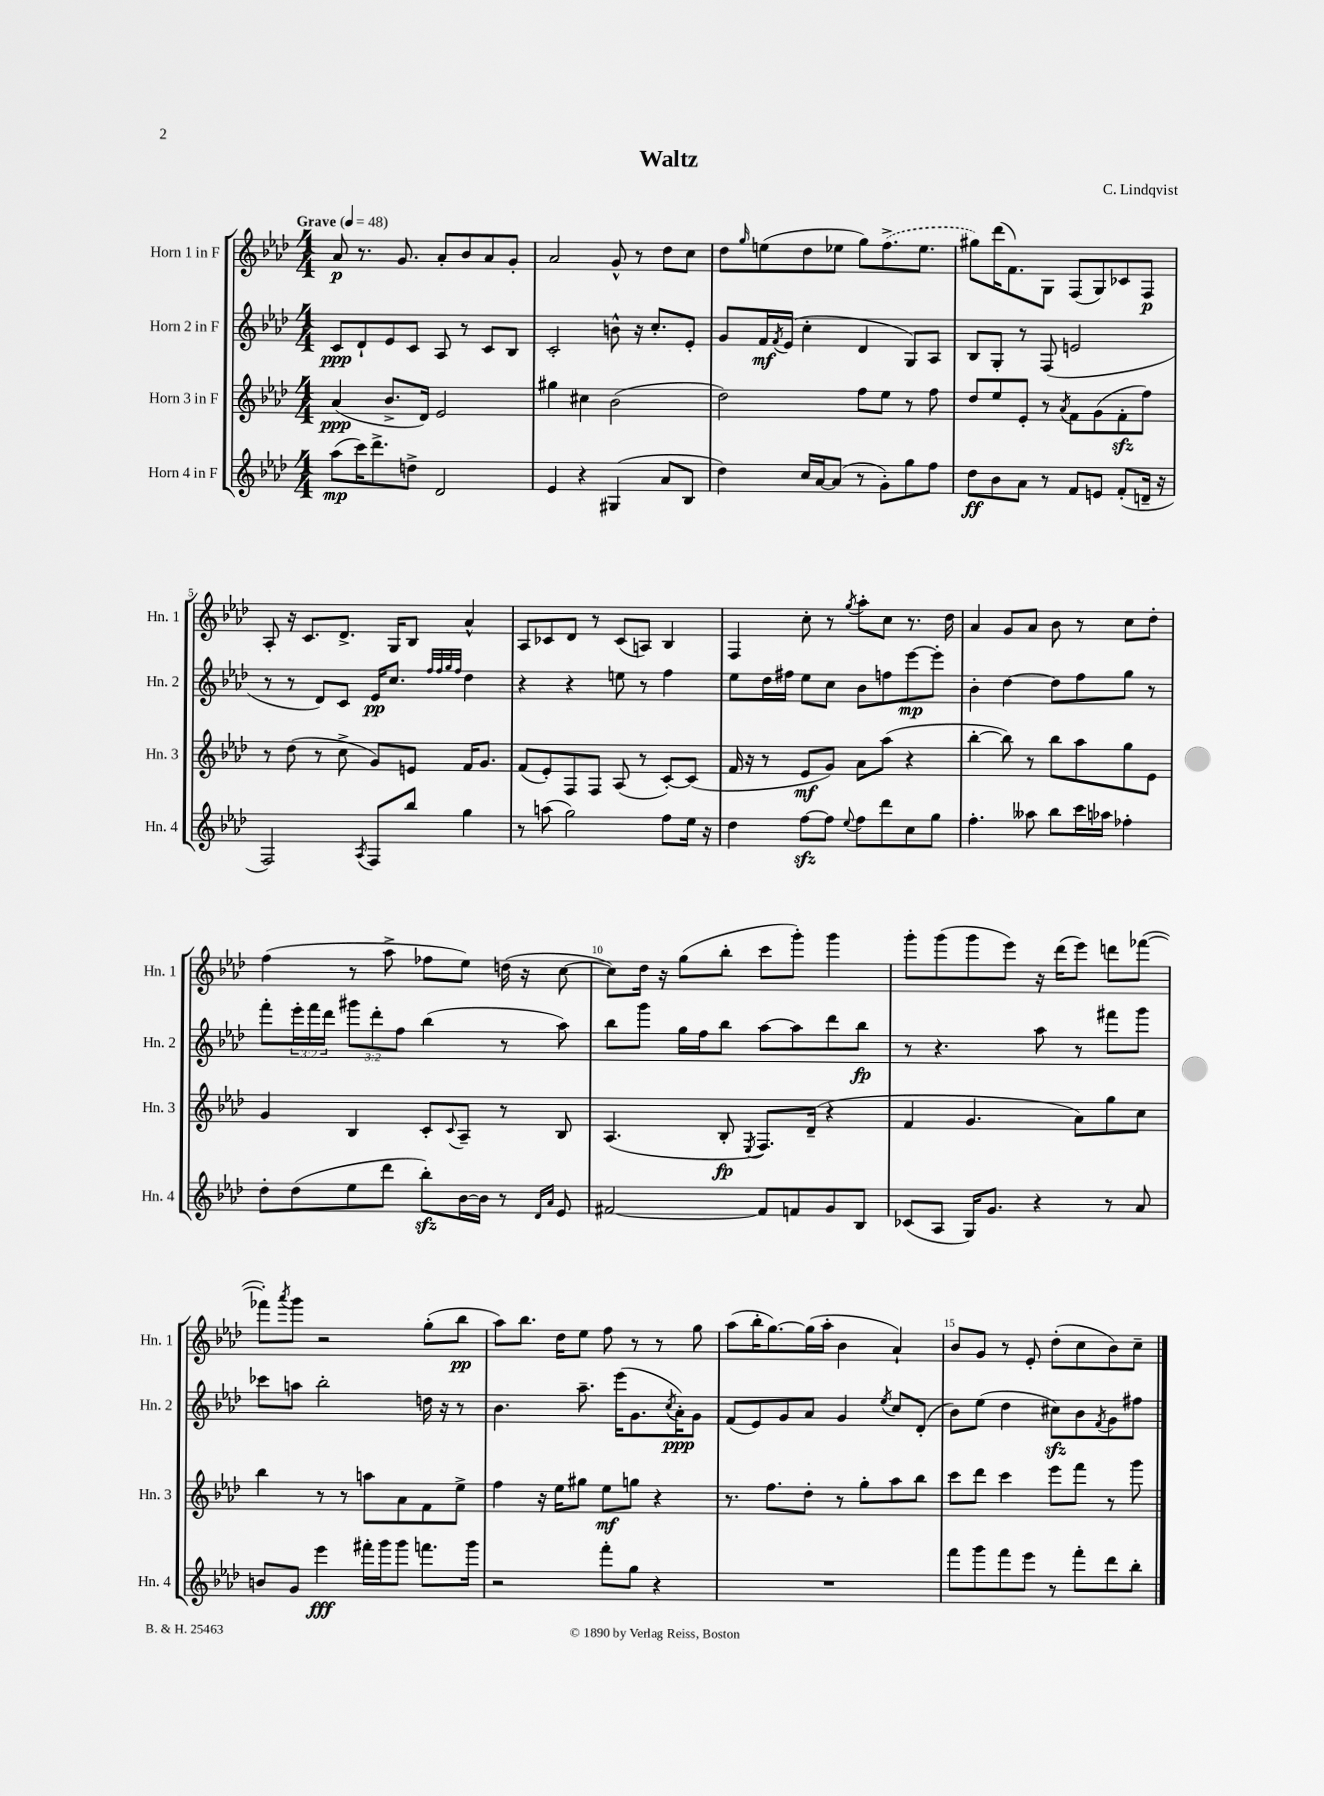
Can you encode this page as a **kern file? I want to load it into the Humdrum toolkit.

**kern	**kern	**kern	**kern
*staff4	*staff3	*staff2	*staff1
*clefG2	*clefG2	*clefG2	*clefG2
*k[b-e-a-d-]	*k[b-e-a-d-]	*k[b-e-a-d-]	*k[b-e-a-d-]
*M4/4	*M4/4	*M4/4	*M4/4
*MM48	*MM48	*MM48	*MM48
(8aa-	(4a-	8c	8a-
16ccc)	.	8d-`	8.r
8.ddd-^	.	.	.
.	8.b-^	8e-	.
.	.	.	8.g
8dd^	.	8c	.
.	16d-)	.	.
2d-	2e-	8A-	8a-'
.	.	8r	8b-
.	.	8c	8a-
.	.	8B-	8g'
=	=	=	=
4e-	4gg#	2c'	2a-
4r	4cc#	.	.
(4G#	(2b-	8b^^	8g^^
.	.	16r	8r
.	.	8.cc'	.
8a-	.	.	8dd-
8B-	.	8e-'	8cc
=	=	=	=
4dd-)	2dd-)	8g	8dd-
.	.	.	16qqgg
.	.	16f	(8ee
.	.	8qf	.
.	.	(16e-	.
16cc	.	4cc'	8dd-
[16a-	.	.	.
(8a-]	.	.	8ee-
8r	8ff	4d-	8gg)
8g')	8ee-	.	(8.ff^
8gg	8r	8G)	.
.	.	.	8.ee-
8ff	8ff	8A-	.
=	=	=	=
8dd-	8dd-	8B-	8gg#)
8b-	8ee-	8G'	(16ddd-
.	.	.	8.f)
8a-	8e-'	8r	.
8r	8r	(8F	8G
.	8qa-	.	.
8f	8f	2e	(8F
8e	(8g	.	8G)
(8f'	8f'	.	8c-
16d~	8ff)	.	8F
16r	.	.	.
=	=	=	=
2F)	8r	8r	8A-'
.	(8dd-	8r	16r
.	.	.	8.c
.	8r	8d-)	.
.	8cc^	8c	8.d-^
8qA-	.	.	.
8F	8g)	16e-	.
.	.	8.cc	16G
8bb-	8e	.	8B-
.	.	32qqff	.
.	.	32qqff	.
.	.	32qqgg	.
.	.	32qqff	.
4gg	16f	4dd-	4a-^^
.	8.g	.	.
=	=	=	=
8r	(8f	4r	8A-
(8aa	8e-')	.	8c-
2gg)	8F	4r	8d-
.	8F	.	8r
.	(8A-	8ee	(8c-
.	8r	8r	8A)
8ff	[8c')	4ff	4B-
16ee-	(8c]	.	.
16r	.	.	.
=	=	=	=
4dd-	16f	8ee-	4F
.	16r	.	.
.	8r	16dd-	.
.	.	16ff#	.
[8ff	8e-	8ee-	8cc'
8ff]	8g)	8cc	8r
8qqee-	.	.	8qgg
8ff	8a-	8b-	8aa-'
8ddd-	(8aa-	8ff	8cc
8cc	4r	[8eee-	8.r
8gg	.	8eee-']	.
.	.	.	16dd-
=	=	=	=
4.ff'	[4bb-'	4b-'	4a-
.	8bb-])	[4dd-	8g
8aa--	8r	.	8a-
8bb-	8bb-	8dd-]	8b-
16ccc	8aa-	8ff	8r
16aa-	.	.	.
4ff-'	8gg	8gg	8cc
.	8e-	8r	8dd-'
=	=	=	=
8dd-'	4g	8fff'	(4ff
(8dd-	.	24eee-'	.
.	.	24fff	.
.	.	24ddd-	.
8ee-	4B-	12ggg#	8r
.	.	12ddd-'	.
8ddd-	.	.	8aa-^
.	.	12ff	.
8bb-')	8c'	(4bb-	8ff-
.	8qqc	.	.
[16b-	8A-~	.	8ee-)
16b-]	.	.	.
8r	8r	8r	(16dd
.	.	.	16r
16qqd-	.	.	.
16qqa-	.	.	.
8e-	8B-	8aa-)	[8cc
=	=	=	=
[2f#	(4.A-	8bb-	8cc])
.	.	8ggg	16dd-
.	.	.	16r
.	.	16gg	(8gg
.	.	16ff	.
.	8B-'	8bb-	8bb-'
.	8qE-	.	.
8f#]	8.F)	[8aa-	8ccc
8f	.	8aa-]	8ggg')
.	(16d-~	.	.
8g	4r	8ddd-	4ggg
8B-	.	8bb-	.
=	=	=	=
(8c-	4f	8r	8ggg'
8A-	.	4.r	(8ggg
16G)	4.g	.	8ggg
8.g	.	.	.
.	.	.	8eee-)
4r	.	8aa-	16r
.	.	.	(16ddd-
.	8a-)	8r	8eee-)
8r	8gg	8fff#	8ddd
8a-	8cc	8ggg	([8fff-
=	=	=	=
8b	4bb-	8ccc-	8fff-'])
.	.	.	8qaaa-
8g	.	8aa	8ggg
4eee-	8r	2bb-'	2r
.	8r	.	.
16fff#'	8aa	.	.
16ggg	.	.	.
8ggg	8a-	.	.
8.fff	8f	16dd	(8gg'
.	.	16r	.
.	8ee-^	8r	8bb-
16ggg	.	.	.
=	=	=	=
2r	4ff	4.b-	8aa-)
.	.	.	8.bb-
.	16r	.	.
.	16ee-	.	16dd-
.	8gg#	8.aa-~	8ee-
8fff'	8ee-	.	8ff
.	.	(16eee-	.
8gg	8gg	8.g	8r
4r	4r	.	8r
.	.	8qcc	.
.	.	16a-')	.
.	.	8g	8gg
=	=	=	=
1r	8.r	(8f	(8aa-
.	.	8e-)	16bb-'
.	8.ff	.	[8.gg)
.	.	8g	.
.	8dd-'	8a-	(16gg]
.	.	.	16aa-'
.	8r	4g	4b-
.	8gg'	.	.
.	.	8qee-	.
.	8aa-	8cc	4a-`)
.	8bb-	(8d-'	.
=	=	=	=
8fff	8ccc	8b-)	8b-
8ggg	8ddd-	(8ee-	8g
8fff	4ccc	4dd-	8r
8eee-	.	.	8e-'
8r	8eee-	8cc#)	(8dd-'
8fff'	8fff	8b-	8cc
.	.	8qf	.
8ddd-	8r	8g	8b-)
8bb-'	8ggg	8ff#	8cc~
==	==	==	==
*-	*-	*-	*-
